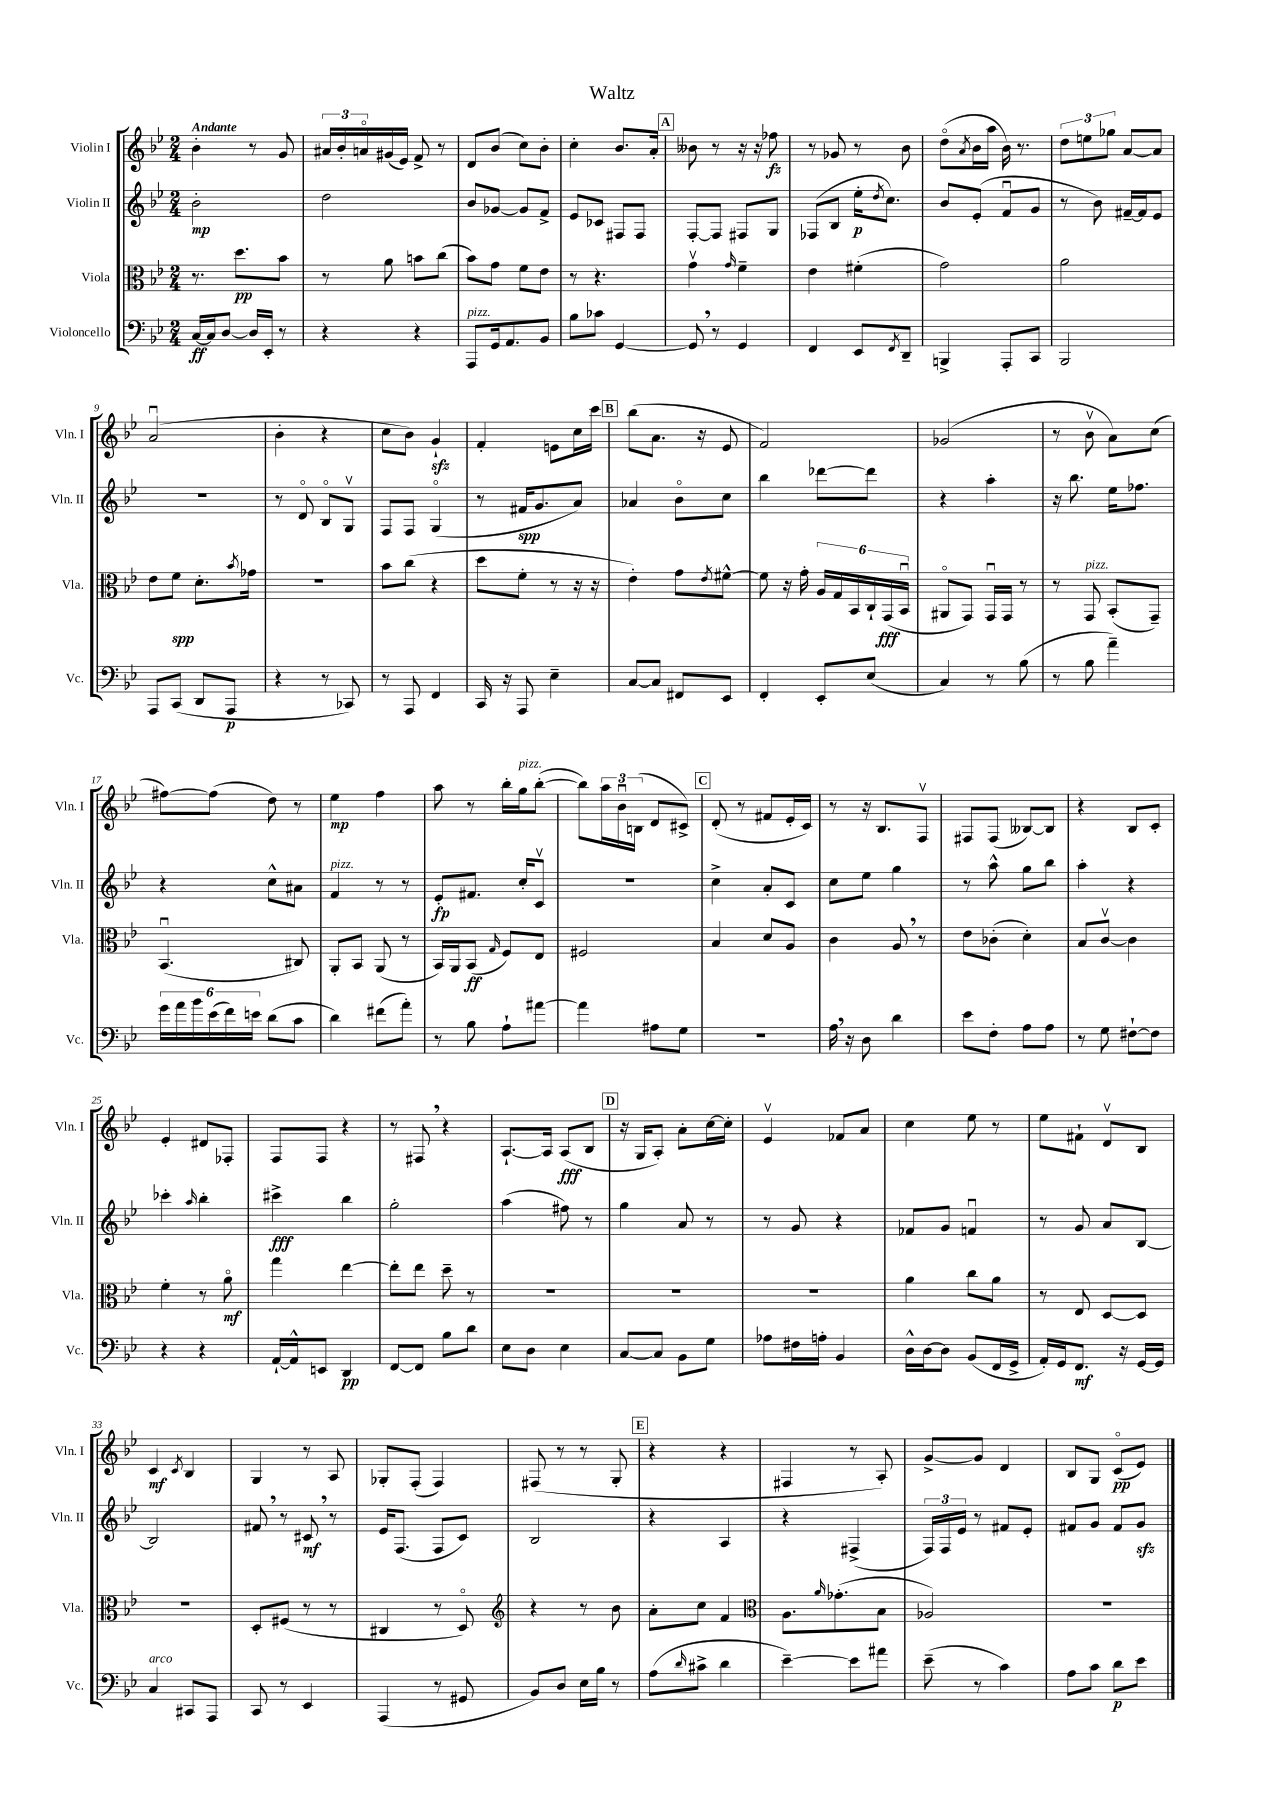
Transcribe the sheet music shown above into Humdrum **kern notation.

**kern	**dynam	**kern	**dynam	**kern	**dynam	**kern	**dynam
*part4	*part4	*part3	*part3	*part2	*part2	*part1	*part1
*staff4	*staff4	*staff3	*staff3	*staff2	*staff2	*staff1	*staff1
*I"Violoncello	*	*I"Viola	*	*I"Violin II	*	*I"Violin I	*
*I'Vc.	*	*I'Vla.	*	*I'Vln. II	*	*I'Vln. I	*
*clefF4	*	*clefC3	*	*clefG2	*	*clefG2	*
*k[b-e-]	*	*k[b-e-]	*	*k[b-e-]	*	*k[b-e-]	*
*M2/4	*	*M2/4	*	*M2/4	*	*M2/4	*
=1	=1	=1	=1	=1	=1	=1	=1
!	!	!	!	!	!	!LO:TX:a:B:t=Andante	!
[16C/LL	ff	8.r	.	2b-'\	mp	4b-'\	.
16C/J]	.	.	.	.	.	.	.
[8D/J	.	.	.	.	.	.	.
.	.	8.dd\L	pp	.	.	.	.
16D/LL]	.	.	.	.	.	8r	.
16EE-'/JJ	.	.	.	.	.	.	.
8r	.	8b-\J	.	.	.	8g/	.
=2	=2	=2	=2	=2	=2	=2	=2
4r	.	8r	.	2dd\	.	24a#X/LL	.
.	.	.	.	.	.	24b-'/	.
.	.	.	.	.	.	24an/	.
.	.	8a\	.	.	.	(16g#X/	.
.	.	.	.	.	.	16e-/JJ)	.
4r	.	8bn\L	.	.	.	8f^/	.
.	.	(8cc\J	.	.	.	8r	.
=3	=3	=3	=3	=3	=3	=3	=3
!LO:TX:a:i:t=pizz.	!	!	!	!	!	!	!
8AAA/L	.	8b-\L)	.	8b-/L	.	8d/L	.
16GG/k	.	8g\J	.	[8g-X/J	.	(8b-/J	.
8.AA/	.	.	.	.	.	.	.
.	.	8f\L	.	8g-/L]	.	8cc\L)	.
8BB-/J	.	8e-\J	.	8f^/J	.	8b-'\J	.
=4	=4	=4	=4	=4	=4	=4	=4
8B-\L	.	8r	.	8e-/L	.	4cc'\	.
8c-X\J	.	4.r	.	8c-X/J	.	.	.
[4GG/	.	.	.	8F#X/L	.	8.b-/L	.
.	.	.	.	8F#/J	.	.	.
.	.	.	.	.	.	16a'/Jk	.
!!LO:REH:place=s1:t=A
=5	=5	=5	=5	=5	=5	=5	=5
8GG,/]	.	4gv\	.	[8F'/L	.	8b--X\	.
8r	.	.	.	8F/J]	.	8r	.
.	.	16qqg/	.	.	.	.	.
4GG/	.	4f~\	.	8F#X/L	.	16r	.
.	.	.	.	.	.	16r	.
.	.	.	.	8G/J	.	8ff-X\	fz
=6	=6	=6	=6	=6	=6	=6	=6
4FF/	.	4e-\	.	(8F-X/L	.	8r	.
.	.	.	.	8B-/J	.	8g-X/	.
8EE-/L	.	(4f#X'\	.	16ee-'\KL	p	8r	.
.	.	.	.	8qdd/	.	.	.
.	.	.	.	8.cc\J)	.	.	.
8qFF/	.	.	.	.	.	.	.
8DD~/J	.	.	.	.	.	8b-\	.
=7	=7	=7	=7	=7	=7	=7	=7
4BBBn^/	.	2g\)	.	8b-/L	.	(8dd\L	.
.	.	.	.	.	.	8qa/	.
.	.	.	.	(8e-'/J	.	16b-\L	.
.	.	.	.	.	.	16aa\JJ	.
8AAA'/L	.	.	.	8fu/L	.	16b-\)	.
.	.	.	.	.	.	8.r	.
8CC/J	.	.	.	8g/J	.	.	.
=8	=8	=8	=8	=8	=8	=8	=8
2BBB-/	.	2a\	.	8r	.	12dd\L	.
.	.	.	.	.	.	12een\	.
.	.	.	.	8b-\)	.	.	.
.	.	.	.	.	.	12gg-X\J	.
.	.	.	.	[16f#X~/LL	.	[8a/L	.
.	.	.	.	16f#/J]	.	.	.
.	.	.	.	8e-/J	.	8a/J]	.
!!LO:LB:g=z
=9	=9	=9	=9	=9	=9	=9	=9
8AAA/L	.	8e-\L	.	2r	.	(2au/	.
(8CC/J	.	8f\J	spp	.	.	.	.
8DD/L	.	8.d'\L	.	.	.	.	.
8AAA/J	p	.	.	.	.	.	.
.	.	8qb-/	.	.	.	.	.
.	.	16g-X\Jk	.	.	.	.	.
=10	=10	=10	=10	=10	=10	=10	=10
4r	.	2r	.	8r	.	4b-'\	.
.	.	.	.	8d/	.	.	.
8r	.	.	.	8B-/L	.	4r	.
8CC-X/)	.	.	.	8Gv/J	.	.	.
=11	=11	=11	=11	=11	=11	=11	=11
8r	.	8b-\L	.	8F/L	.	8cc\L	.
8AAA/	.	(8cc\J	.	8F/J	.	8b-\J)	.
4FF/	.	4r	.	(4G/	.	4gzz`/	.
=12	=12	=12	=12	=12	=12	=12	=12
16CC/	.	8dd\L	.	8r	.	4f'/	.
16r	.	.	.	.	.	.	.
8AAA/	.	8f'\J	.	16f#X/KL	spp	.	.
.	.	.	.	8.g/	.	.	.
4E-~\	.	8r	.	.	.	8en\L	.
.	.	16r	.	8a/J)	.	16cc\L	.
.	.	16r	.	.	.	16ccc\JJ	.
!!LO:REH:place=s1:t=B
=13	=13	=13	=13	=13	=13	=13	=13
[8C/L	.	4e-'\)	.	4a-X/	.	(8bb-\L	.
8C/J]	.	.	.	.	.	8.a\J	.
8FF#X/L	.	8g\L	.	8b-\L	.	.	.
.	.	.	.	.	.	16r	.
.	.	8qe-/	.	.	.	.	.
8EE-/J	.	[8f#X^^\J	.	8cc\J	.	8e-/	.
=14	=14	=14	=14	=14	=14	=14	=14
4FF'/	.	8f#\]	.	4bb-\	.	2f/)	.
.	.	16r	.	.	.	.	.
.	.	16g'\	.	.	.	.	.
8EE-'/L	.	24A/LL	.	[8ddd-X\L	.	.	.
.	.	24G/	.	.	.	.	.
.	.	24BB-/	.	.	.	.	.
(8E-/J	.	24C`/	.	8ddd-\J]	.	.	.
.	.	(24GG/	fff	.	.	.	.
.	.	24BB-u/JJ	.	.	.	.	.
=15	=15	=15	=15	=15	=15	=15	=15
4C/)	.	8AA#X/L	.	4r	.	(2g-X/	.
.	.	8GG/J)	.	.	.	.	.
8r	.	16GGu/LL	.	4aa'\	.	.	.
.	.	16GG/JJ	.	.	.	.	.
(8B-\	.	8r	.	.	.	.	.
=16	=16	=16	=16	=16	=16	=16	=16
8r	.	8r	.	16r	.	8r	.
.	.	.	.	8.bb-\	.	.	.
!	!	!LO:TX:a:i:t=pizz.	!	!	!	!	!
8B-\	.	8GG/	.	.	.	8b-v\	.
4a~\)	.	(8BB-'/L	.	16ee-\KL	.	8a\L)	.
.	.	.	.	8.ff-X\J	.	.	.
.	.	8GG~/J)	.	.	.	(8cc\J	.
!!LO:LB:g=z
=17	=17	=17	=17	=17	=17	=17	=17
24g\LL	.	(4.BB-u/	.	4r	.	[8ff#X\L)	.
24a\	.	.	.	.	.	.	.
24b-\	.	.	.	.	.	.	.
(24e-\	.	.	.	.	.	(8ff#\J]	.
24f\)	.	.	.	.	.	.	.
24en\JJ	.	.	.	.	.	.	.
(8d\L	.	.	.	8cc^^\L	.	8dd\)	.
8c\J	.	8C#X/)	.	8a#X\J	.	8r	.
=18	=18	=18	=18	=18	=18	=18	=18
!	!	!	!	!LO:TX:a:i:t=pizz.	!	!	!
4d\)	.	8AA'/L	.	4f/	.	4ee-\	mp
.	.	8BB-/J	.	.	.	.	.
(8f#X\L	.	(8AA/	.	8r	.	4ff\	.
8a'\J)	.	8r	.	8r	.	.	.
=19	=19	=19	=19	=19	=19	=19	=19
8r	.	16BB-/LL)	.	8e-'/L	fp	8aa\	.
.	.	16AA/J	.	.	.	.	.
8B-\	.	(8BB-/J	ff	8.f#X/J	.	8r	.
.	.	16qqG/	.	.	.	.	.
8A`\L	.	8F/L)	.	.	.	16bb-'\LL	.
!	!	!	!	!	!	!LO:TX:a:i:t=pizz.	!
.	.	.	.	16cc'/KL	.	16gg\J	.
[8a#X\J	.	8E-/J	.	8cv/J	.	([8bb-'\J	.
=20	=20	=20	=20	=20	=20	=20	=20
4a#\]	.	2F#X/	.	2r	.	8bb-\L])	.
.	.	.	.	.	.	24aa\L	.
.	.	.	.	.	.	24b-u\	.
.	.	.	.	.	.	(24Bn\JJ	.
8A#X\L	.	.	.	.	.	8d/L	.
8G\J	.	.	.	.	.	8c#X^/J)	.
!!LO:REH:place=s1:t=C
=21	=21	=21	=21	=21	=21	=21	=21
2r	.	4B-/	.	4cc^\	.	(8d'/	.
.	.	.	.	.	.	8r	.
.	.	8d/L	.	8a'/L	.	8f#X/L	.
.	.	8A/J	.	8c/J	.	16e-'/L	.
.	.	.	.	.	.	16c/JJ)	.
=22	=22	=22	=22	=22	=22	=22	=22
16A,\	.	4c\	.	8cc\L	.	8r	.
16r	.	.	.	.	.	.	.
8D\	.	.	.	8ee-\J	.	16r	.
.	.	.	.	.	.	8.B-/L	.
4d\	.	8A,/	.	4gg\	.	.	.
.	.	8r	.	.	.	8Fv/J	.
=23	=23	=23	=23	=23	=23	=23	=23
8e-\L	.	8e-\L	.	8r	.	8F#X/L	.
8F'\J	.	(8c-X'\J	.	8aa^^\	.	(8F#/J	.
8A\L	.	4d'\)	.	8gg\L	.	[8B--X/L)	.
8A\J	.	.	.	8bb-\J	.	8B--/J]	.
=24	=24	=24	=24	=24	=24	=24	=24
8r	.	8B-/L	.	4aa'\	.	4r	.
8G\	.	[8cv/J	.	.	.	.	.
[8F#X`\L	.	4c\]	.	4r	.	8B-/L	.
8F#\J]	.	.	.	.	.	8c'/J	.
!!LO:LB:g=z
=25	=25	=25	=25	=25	=25	=25	=25
4r	.	4f'\	.	4ccc-X'\	.	4e-'/	.
.	.	.	.	16qqaa/	.	.	.
4r	.	8r	.	4bb-'\	.	8d#X/L	.
.	.	8a\	mf	.	.	8F-X'/J	.
=26	=26	=26	=26	=26	=26	=26	=26
[16AA`/LL	.	4gg\	.	4ccc#X^\	fff	8F/L	.
16AA^^/J]	.	.	.	.	.	.	.
8EEn/J	.	.	.	.	.	8F/J	.
4DD/	pp	[4ee-\	.	4bb-\	.	4r	.
=27	=27	=27	=27	=27	=27	=27	=27
[8FF/L	.	8ee-'\L]	.	2gg'\	.	8r	.
8FF/J]	.	8ee-\J	.	.	.	8F#X,/	.
8B-\L	.	8dd~\	.	.	.	4r	.
8d\J	.	8r	.	.	.	.	.
=28	=28	=28	=28	=28	=28	=28	=28
8E-\L	.	2r	.	(4aa\	.	[8.A`/L	.
8D\J	.	.	.	.	.	.	.
.	.	.	.	.	.	16A/Jk]	.
4E-\	.	.	.	8ff#X\)	.	(8A/L	fff
.	.	.	.	8r	.	8B-/J	.
!!LO:REH:place=s1:t=D
=29	=29	=29	=29	=29	=29	=29	=29
[8C/L	.	2r	.	4gg\	.	16r	.
.	.	.	.	.	.	16G/KL	.
8C/J]	.	.	.	.	.	8A'/J)	.
8BB-\L	.	.	.	8a/	.	8a'\L	.
8G\J	.	.	.	8r	.	[16cc\L	.
.	.	.	.	.	.	16cc'\JJ]	.
=30	=30	=30	=30	=30	=30	=30	=30
8A-X\L	.	2r	.	8r	.	4e-v/	.
16F#X\L	.	.	.	8g/	.	.	.
16An'\JJ	.	.	.	.	.	.	.
4BB-/	.	.	.	4r	.	8f-X/L	.
.	.	.	.	.	.	8a/J	.
=31	=31	=31	=31	=31	=31	=31	=31
16D^^\LL	.	4a\	.	8f-X/L	.	4cc\	.
[16D\J	.	.	.	.	.	.	.
8D\J]	.	.	.	8g/J	.	.	.
(8BB-/L	.	8cc\L	.	4fnu/	.	8ee-\	.
16FF/L	.	8a\J	.	.	.	8r	.
16GG^/JJ	.	.	.	.	.	.	.
=32	=32	=32	=32	=32	=32	=32	=32
16AA'/LL)	.	8r	.	8r	.	8ee-\L	.
16GG/J	.	.	.	.	.	.	.
8.FF/J	mf	8E-/	.	8g/	.	8f#X`\J	.
.	.	[8D/L	.	8a/L	.	8dv/L	.
16r	.	.	.	.	.	.	.
[16GG/LL	.	8D/J]	.	[8B-/J	.	8B-/J	.
16GG/JJ]	.	.	.	.	.	.	.
!!LO:LB:g=z
=33	=33	=33	=33	=33	=33	=33	=33
!LO:TX:a:i:t=arco	!	!	!	!	!	!	!
4C/	.	2r	.	2B-/]	.	4c/	mf
.	.	.	.	.	.	8qc/	.
8CC#X/L	.	.	.	.	.	4B-/	.
8AAA/J	.	.	.	.	.	.	.
=34	=34	=34	=34	=34	=34	=34	=34
8CC/	.	8D'/L	.	8f#X,/	.	4G/	.
8r	.	(8F#X/J	.	8r	.	.	.
4EE-/	.	8r	.	8c#X,/	mf	8r	.
.	.	8r	.	8r	.	8A/	.
=35	=35	=35	=35	=35	=35	=35	=35
(4AAA/	.	4C#X/	.	16e-/KL	.	8G-X'/L	.
.	.	.	.	(8.F/J	.	.	.
.	.	.	.	.	.	(8F'/J	.
8r	.	8r	.	8F/L	.	4F/)	.
8GG#X/	.	8D/)	.	8c/J)	.	.	.
=36	=36	=36	=36	=36	=36	=36	=36
*	*	*clefG2	*	*	*	*	*
8BB-/L)	.	4r	.	2B-/	.	(8F#X/	.
8D/J	.	.	.	.	.	8r	.
16E-\LL	.	8r	.	.	.	8r	.
16B-\JJ	.	.	.	.	.	.	.
8r	.	8b-\	.	.	.	8G'/	.
!!LO:REH:place=s1:t=E
=37	=37	=37	=37	=37	=37	=37	=37
(8A\L	.	8a'\L	.	4r	.	4r	.
16qqd/	.	.	.	.	.	.	.
8c#X^\J	.	8cc\J	.	.	.	.	.
4d\	.	4f/	.	4A/	.	4r	.
=38	=38	=38	=38	=38	=38	=38	=38
*	*	*clefC3	*	*	*	*	*
[4e-~\)	.	8.A\L	.	4r	.	4F#X/	.
.	.	16qqa/	.	.	.	.	.
.	.	(8.g-X'\	.	.	.	.	.
8e-\L]	.	.	.	(4F#X^/	.	8r	.
8a#X\J	.	8B-\J	.	.	.	8A'/)	.
=39	=39	=39	=39	=39	=39	=39	=39
(8e-~\	.	2A-X/)	.	24F/LL)	.	[8g^/L	.
.	.	.	.	24F/	.	.	.
.	.	.	.	24e-/JJ	.	.	.
8r	.	.	.	8r	.	8g/J]	.
4c\)	.	.	.	8f#X/L	.	4d/	.
.	.	.	.	8e-'/J	.	.	.
=40	=40	=40	=40	=40	=40	=40	=40
8A\L	.	2r	.	8f#X/L	.	8B-/L	.
8c\J	.	.	.	8g/J	.	8G/J	.
8d\L	p	.	.	8f#/L	.	(8c/L	pp
8e-\J	.	.	.	8gzz/J	.	8e-/J)	.
==	==	==	==	==	==	==	==
*-	*-	*-	*-	*-	*-	*-	*-
